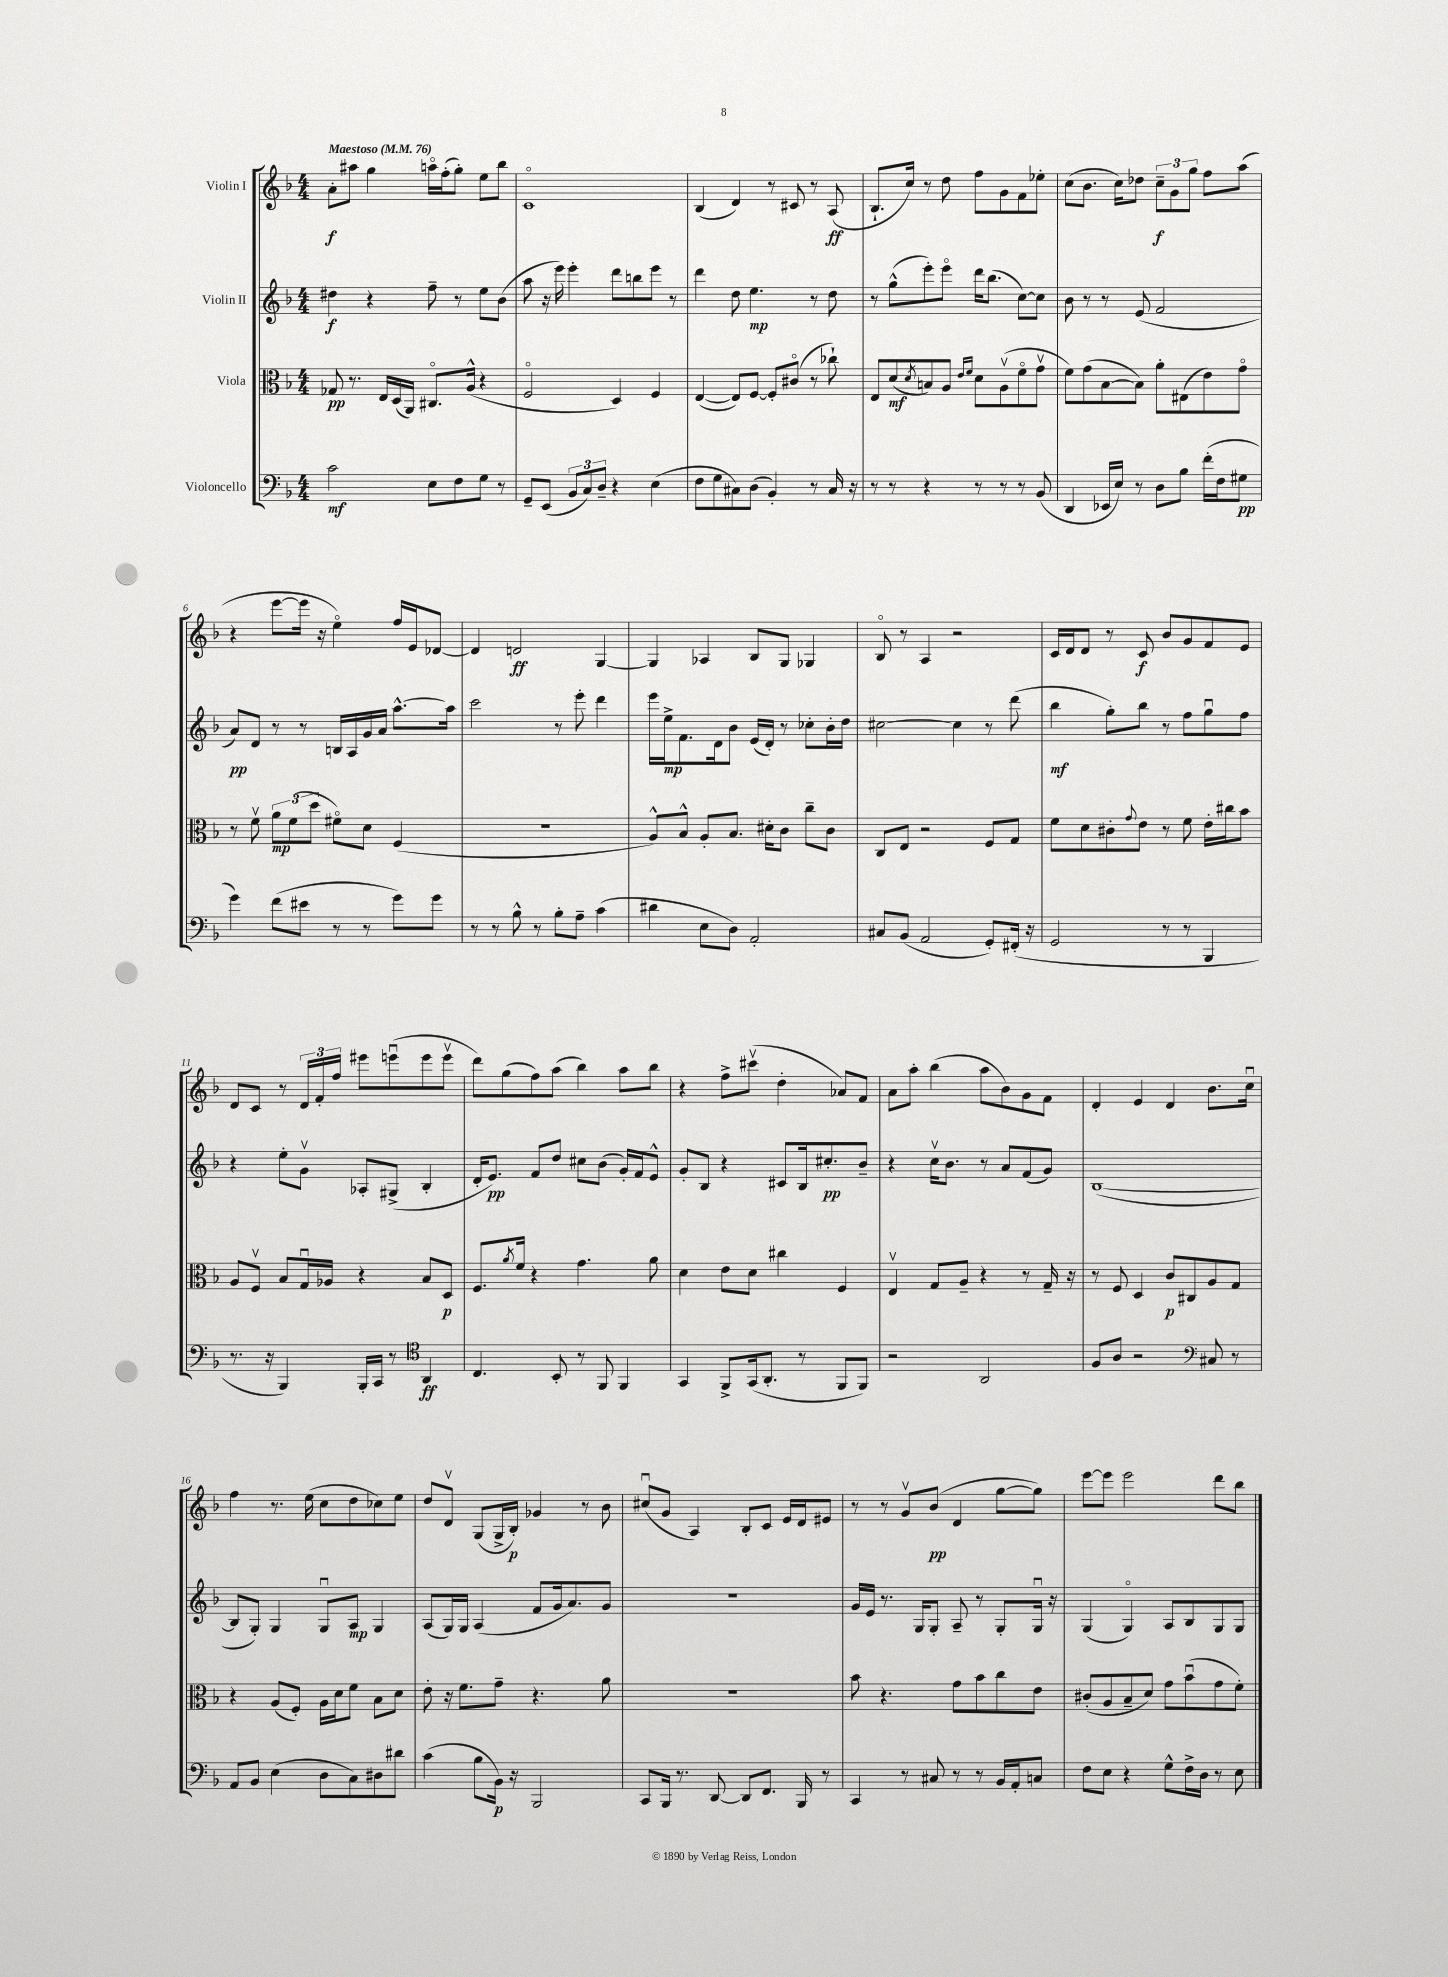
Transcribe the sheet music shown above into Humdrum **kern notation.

**kern	**kern	**kern	**kern
*staff4	*staff3	*staff2	*staff1
*clefF4	*clefC3	*clefG2	*clefG2
*k[b-]	*k[b-]	*k[b-]	*k[b-]
*M4/4	*M4/4	*M4/4	*M4/4
*MM76	*MM76	*MM76	*MM76
2c\	8G-/	4dd#\	8a'\L
.	8.r	.	8aa#\J
.	.	4r	4gg\
.	16E/LL	.	.
.	(16D/	.	.
.	16AA/JJ)	.	.
8E\L	8.C#o/L	8ff~\	16aao\LL
.	.	.	(16ff'\J
8F\	.	8r	8gg'\J)
.	(16A^^/Jk	.	.
8G\J	4r	8ee\L	8ee\L
8r	.	(8b-\J	8bb-\J
=	=	=	=
8GG~/L	2Fo/	8aa\	1co
(8EE/J	.	16r	.
.	.	16eee\)	.
12BB-/L	.	4eee'\	.
12C/)	.	.	.
12D~/J	.	.	.
4r	4D/)	8ddd\L	.
.	.	8bb\	.
(4E\	4F/	8eee\J	.
.	.	8r	.
=	=	=	=
8F\L	([4E/	4ddd\	(4B-/
8G\	.	.	.
8C#\)	8E/]L)	8dd\	4d/)
(8D\J	[8F/J	4.ee\	.
4BB-'/)	8F'/]L	.	8r
.	(8c#o/J	.	8c#/
8r	8r	8r	8r
16C#/	8cc-`\)	8dd\	(8A/
16r	.	.	.
=	=	=	=
8r	8E/L	8r	8.B-`/L
8r	(8d/	(8gg^^\L	.
.	.	.	16cc/Jk)
.	8qd/	.	.
4r	8B/)	8eee'\)	8r
.	8A/J	8eeeo\J	8dd\
.	16qqe/LL	.	.
.	16qqf/JJ	.	.
8r	8d\L	16ddd\LK	8ff\L
.	.	(8.bb-\J	.
8r	(8Av\	.	8g\
8r	8fo\	[8cc\L)	8f\
(8BB-/	8gv\J	8cc\]J	8ee-'\J
=	=	=	=
4DD/	8f\L)	8b-\	(8cc\L
.	(8g\	8r	8.b-\J
16EE-/LL	[8B-\	8r	.
16E/JJ)	.	.	16cc\LK)
8r	8B-\]J)	(8e/	8dd-\J
8D\L	8a'\L	2f/	12cc~\L
.	.	.	12g\
8B-\J	(8E#\	.	.
.	.	.	12gg\J
(16f'\LL	8e\)	.	8ff\L
16F\J	.	.	.
8G#\J	8go\J	.	(8aa\J
=	=	=	=
4g\)	8r	8a/L)	4r
.	8fv\	8d/J	.
(8f\L	12a\L	8r	[8eee\L
.	(12f\	.	.
8e#\J	.	8r	16eee\]Jk
.	12dd\J	.	.
.	.	.	16r
8r	8f#o\L)	16B/LL	4eeo\)
.	.	16A/	.
8r	8d\J	16g/	.
.	.	16a/JJ	.
8g\L)	(4F/	[8.aa^^\L	16ff/LL
.	.	.	16e/J
8g\J	.	.	[8d-/J
.	.	16aa\]Jk	.
=	=	=	=
8r	1r	2ccc\	4d-/]
8r	.	.	.
8B-^^\	.	.	2d/
8r	.	.	.
8B-'\L	.	8r	.
8A~\J	.	8eee'\	.
(4c\	.	4ddd\	[4G/
=	=	=	=
4d#\	8A^^/L)	16eee\LL	4G/]
.	.	16ee^\J	.
.	8B-^^/J	8.f\	.
8E\L	8A'/L	.	4A-/
.	.	16d\k	.
8D\J)	8.B-/J	8b-\J	.
2AA'/	.	(16e/LL	8B-/L
.	16d#'\LK	16d'/JJ)	.
.	8c\J	8r	8G/J
.	8cc~\L	8cc-'\L	4G-/
.	8c\J	16b-'\L	.
.	.	16dd\JJ	.
=	=	=	=
8C#/L	8C/L	[2cc#\	8B-o/
(8BB-/J	8E/J	.	8r
2AA/	2r	.	4A/
.	.	4cc#\]	2r
8GG'/L)	8F/L	8r	.
(16FF#'/Jk	8G/J	(8ddd\	.
16r	.	.	.
=	=	=	=
2GG/	8f\L	4bb-\	16c/LL
.	.	.	16d/J
.	8d\	.	8d/J
.	8c#'\	8gg'\L)	8r
.	8qqg/	.	.
.	8e\J	8bb-\J	8c/
8r	8r	8r	8b-/L
8r	8f\	8ff\L	8g/
4BBB-/	16e'\LL	8ggu\	8f/
.	16cc#\J	.	.
.	8b-\J	8ff\J	8e/J
=	=	=	=
8.r	8A/L	4r	8d/L
.	8Fv/J	.	8c/J
16r	.	.	.
4BBB-/)	8B-/L	8ee'\L	8r
.	16Gu/L	8gv\J	24d/LL
.	.	.	24f'/
.	16A-/JJ	.	.
.	.	.	24ff/JJ
16BBB-'/LL	4r	8A-'/L	8eee#\L
16CC/JJ	.	.	.
8r	.	(8G#^/J	(8eeeu\
*clefC4	*	*	*
4AA/	8B-/L	4B-'/	8eee\
.	8D/J	.	8eeev\J
=	=	=	=
4.C/	8.F/L	16d'/LK	8ddd\L)
.	.	8.e/J)	.
.	.	.	(8gg\
.	8qa/	.	.
.	16f/Jk	.	.
.	4r	8f/L	8ff\)
8BB-'/	.	8dd/J	(8aa\J
8r	4.g\	8cc#\L	4bb-\)
8FF/	.	(8b-\J	.
4FF/	.	16g'/LL)	8aa\L
.	.	16f/J	.
.	8a\	8e^^/J	8bb-\J
=	=	=	=
4GG/	4d\	8g'/L	4r
.	.	8B-/J	.
8FF^/L	8e\L	4r	8ff^\L
(16GG/k	8d\J	.	(8ccc#v\J
8.AA'/J	.	.	.
.	4cc#\	8c#/L	4dd'\
8r	.	16B-/k	.
.	.	8.cc#'/	.
8FF/L	4F/	.	8a-/L)
8FF/J)	.	8b-~/J	8f/J
=	=	=	=
2r	4Ev/	4r	8a\L
.	.	.	8aa'\J
.	8G/L	16ccv\LK	(4bb-\
.	.	8.b-\J	.
.	8A~/J	.	.
2AA/	4r	8r	8aa\L
.	.	8a/L	8b-\)
.	8r	(8f/	8g\
.	16G~/	8g/J)	8f\J
.	16r	.	.
=	=	=	=
8F/L	8r	([1B-	4d'/
8A/J	8F/	.	.
2r	4D/	.	4e/
.	8c/L	.	4d/
.	8C#/	.	.
*clefF4	*	*	*
8C#/	8A/	.	8.b-\L
8r	8G/J	.	.
.	.	.	16ccu\Jk
=	=	=	=
8AA/L	4r	8B-/]L	4ff\
8BB-/J	.	8G'/J)	.
(4E\	(8A/L	4G/	8.r
.	8F'/J)	.	.
.	.	.	(16ee\
8D\L	16A\LL	8Gu/L	8cc\L
.	16d\J	.	.
8C\)	8f\J	8A/J	8dd\
8D#\	8B-\L	4G/	8cc-\)
8d#\J	8d\J	.	8ee\J
=	=	=	=
(4c\	8e'\	(8A/L	8dd/L
.	16r	16G/L)	8dv/J
.	8.f\L	16G/JJ	.
8B-\L	.	(4A/	(8G/L
16BB-\Jk)	8g~\J	.	16G^/L
16r	.	.	16B-'/JJ)
2BBB-/	4.r	8f/L	4g-/
.	.	16g/k	.
.	.	8.a/)	.
.	.	.	8r
.	8a\	8g/J	8b-\
=	=	=	=
8CC/L	1r	1r	(8cc#u/L
16BBB-/Jk	.	.	8g/J
8.r	.	.	.
.	.	.	4A/)
[8DD/	.	.	.
8DD/]L	.	.	8B-'/L
8.FF/J	.	.	8c/J
.	.	.	16e/LL
16BBB-/	.	.	16d/J
8r	.	.	8e#/J
=	=	=	=
4CC/	8b-\	16g/LL	8r
.	.	16e/JJ	.
.	4.r	8.r	8r
8r	.	.	8gv/L
.	.	16G/LK	.
8C#/	.	8G'/J	(8b-/J
8r	8g\L	8A~/	4d/
8r	8b-\	8r	.
16BB-/LL	8cc\	8G'/L	[8gg\L
16AA'/J	.	.	.
8C/J	8e\J	16Gu/Jk	8gg\]J)
.	.	16r	.
=	=	=	=
8F\L	(8c#'/L	(4G/	[8eee\L
8E\J	8A/	.	8eee\]J
4r	8B-~/	4Go/)	2eee\
.	8d/J)	.	.
8G^^\L	8g\L	8A/L	.
16F^\L	(8b-u\	8B-/	.
16D\JJ	.	.	.
8r	8g\	8G/	8ddd\L
8E\	8f'\J)	8G/J	8bb-\J
==	==	==	==
*-	*-	*-	*-
